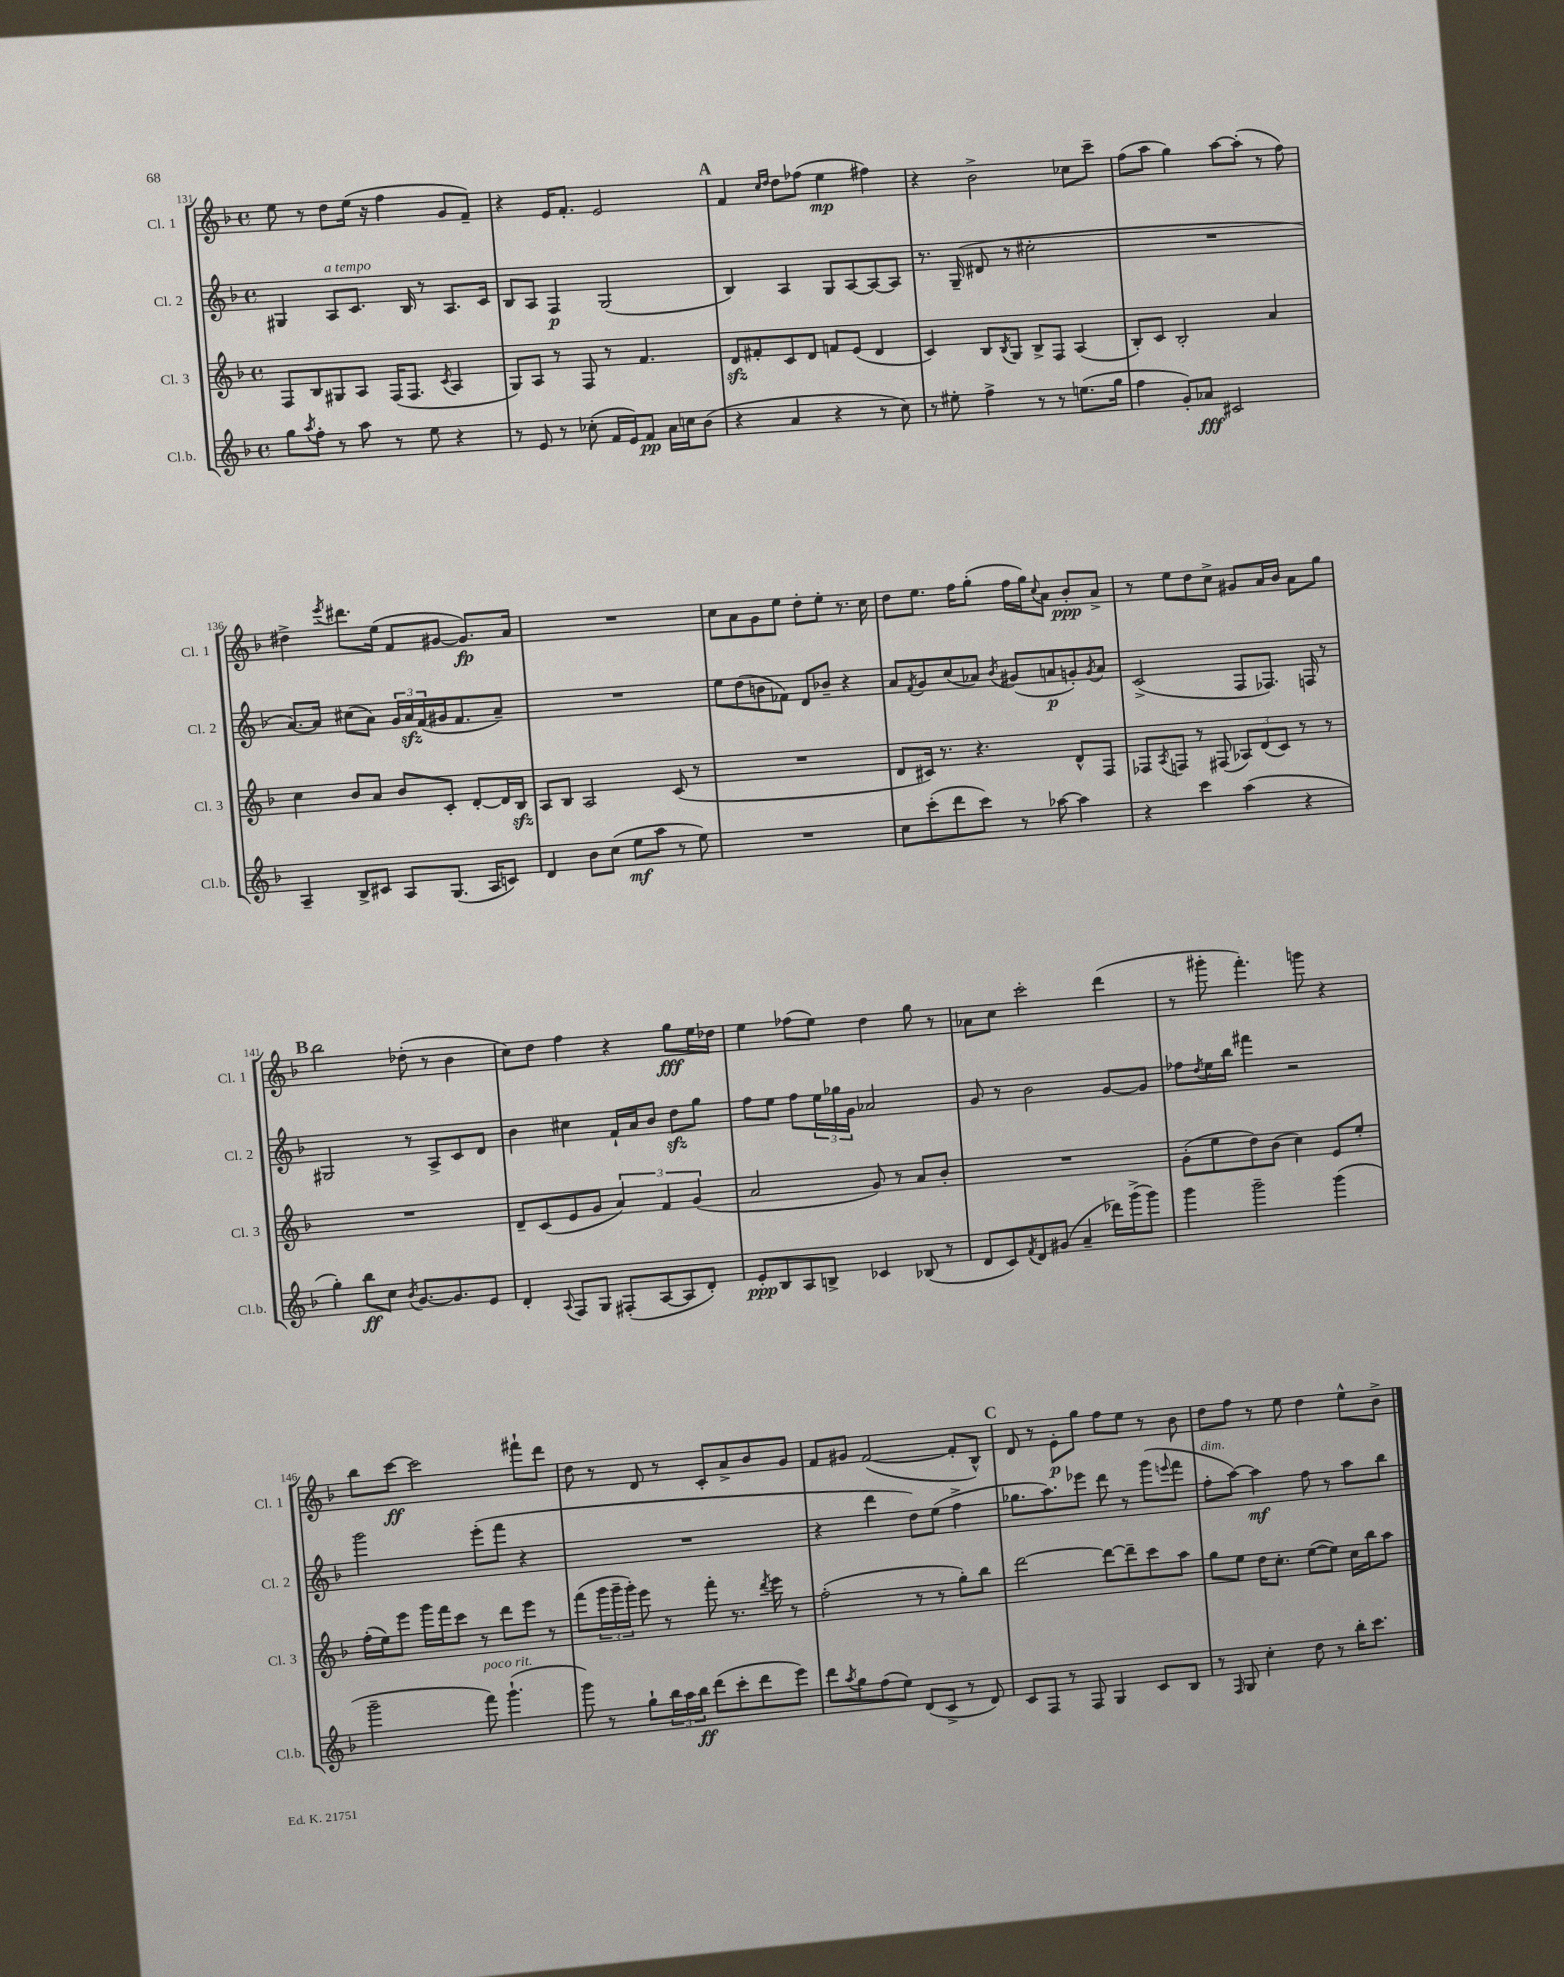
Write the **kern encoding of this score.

**kern	**kern	**kern	**kern
*staff4	*staff3	*staff2	*staff1
*clefG2	*clefG2	*clefG2	*clefG2
*k[b-]	*k[b-]	*k[b-]	*k[b-]
*M4/4	*M4/4	*M4/4	*M4/4
*met(c)	*met(c)	*met(c)	*met(c)
8gg\L	8F/L	4G#/	8ee\
8qaa/	.	.	.
8ff'\J	8B-/	.	8r
8r	8G#/	8A/L	8dd\L
8aa\	8A/J	8.c/J	(16ee\Jk
.	.	.	16r
8r	(16F/LK	.	4ff\
.	8.F/J	16B-/	.
8ee\	.	8r	.
.	8qc/	.	.
4r	4A/	8.A/L	8g/L
.	.	.	8f~/J)
.	.	16c/Jk	.
=	=	=	=
8r	8G/L)	8B-/L	4r
8e/	8A/J	8A/J	.
8r	8r	4F/	16e/LK
.	.	.	8.f'/J
(8cc-'\	8F/	.	.
16f/LL	8r	(2G/	2e/
16e/J)	.	.	.
8f/J	4.f/	.	.
16a\LL	.	.	.
16cc\J	.	.	.
(8b-\J	.	.	.
=	=	=	=
4r	8d/L	4B-/)	4f/
.	8f#'/	.	.
.	.	.	16qqcc/LL
.	.	.	16qqdd/JJ
4a/	8c/	4A/	8dd\L
.	8d/J	.	(8ff-\J
4r	8f/L	8G/L	4ee\
.	(8e/J	[8A/	.
8r	4d/	8A/_	4ff#\)
8cc\)	.	8A/]J	.
=	=	=	=
8r	4c/)	8.r	4r
8ee#'\	.	.	.
.	.	(16G~/	.
4ff^\	8B-/L	8d#/	2b-^\
.	8qB-/	.	.
.	8G/J	8r	.
8r	8B-^/L	2cc#'\	.
8r	8F/J	.	.
(8.ee\L	(4A/	.	8cc-\L
.	.	.	8ccc~\J
16gg\Jk	.	.	.
=	=	=	=
4ff\	8B-'/L)	1r	(8ff\L
.	8c/J	.	8aa\J
8g'/L)	2B-'/	.	4gg\)
8a-/J	.	.	.
2c#/	.	.	[8aa\L
.	.	.	(8aa'\]J
.	4a/	.	8r
.	.	.	8ff\)
=	=	=	=
4A~/	4cc\	[8.a/L)	4dd#^\
.	.	16a/]Jk	.
.	.	.	8qeee/
8B-^/L	8b-/L	(8cc#\L	8.ddd#\L
8c#/J	8a/J	8a\J)	.
.	.	.	(16ee\Jk
8A/L	8b-/L	24g/LL	8f/L
.	.	24a/	.
.	.	(24f/	.
(8.G/J	8c'/J	16g#/J	[8g#/J
.	.	8.f/	.
.	[8d'/L	.	8.g#/]L)
16A/LK	.	.	.
8c/J)	16d/]L	8a~/J)	.
.	16B-/JJ	.	16a/Jk
=	=	=	=
4d/	8A/L	1r	1r
.	8B-/J	.	.
8b-\L	2A/	.	.
(8cc\J	.	.	.
8ee\L	.	.	.
8aa\J	.	.	.
8r	(8c/	.	.
8ee\)	8r	.	.
=	=	=	=
1r	1r	8ee\L	8cc\L
.	.	(8dd\	8a\
.	.	8b\	8g\
.	.	8f-\J)	8ee\J
.	.	8d/L	8dd'\L
.	.	8b-~/J	8ee'\J
.	.	4r	8.r
.	.	.	16cc\
=	=	=	=
8cc\L	8d/L	8a/L	8dd\L
.	.	8qf/	.
(8ccc'\	16c#/Jk)	8g/	8.ee\J
.	8.r	.	.
8ddd\	.	(8cc/	.
.	.	.	16ff\LK
8ccc\J)	4.r	8a-/J)	(8gg'\J
.	.	8qb-/	.
8r	.	(8g#/L	16ff\LL
.	.	.	16gg\J)
.	.	.	8qqcc/
[8aa-\	.	8a/	8a\J
4aa-\]	8d^^/L	8g'/)	8b-'/L
.	.	8qg/	.
.	8F/J	8a/J	8a^/J
=	=	=	=
4r	8F-/L	(2c^/	8r
.	8qA/	.	.
.	8F/J	.	8ee\L
4ccc\	8r	.	8dd\
.	(8F#/	.	8cc^\J
(4aa\	12A-/L)	8F/L	8g#/L
.	(12d/	.	.
.	.	8.F-/J)	16a/L
.	12c/J)	.	.
.	.	.	16b-/JJ
4r	8r	.	8a\L
.	.	16F/	.
.	8r	8r	8gg\J
=	=	=	=
4gg'\)	1r	2G#/	2bb-\
8bb-\L	.	.	.
8cc\J	.	.	.
8qb-/	.	.	.
[8.g/L	.	8r	(8dd-'\
.	.	8A^/L	8r
8.g/]	.	.	.
.	.	8c/	4b-\
8e/J	.	8d/J	.
=	=	=	=
4d'/	8d~/L	4b-\	8cc\L)
.	(8c/	.	8dd\J
8qqA/	.	.	.
8F/L	8e/	4cc#\	4ff\
8G/J	8g/J	.	.
(8F#'/L	6a/)	16f`/LL	4r
.	.	16a/J	.
[8A/	.	8b-/J	.
.	6f/	.	.
8A/]	.	8dd\L	8gg\L
.	(6g/	.	.
8d'/J)	.	8gg\J	16ee\L
.	.	.	16dd-\JJ
=	=	=	=
8e'/L	2a/	8ff\L	4ee\
8B-/	.	8ee\J	.
8A/	.	8ff\L	(8ff-\L
8B^/J	.	24ee\L	8ee\J)
.	.	24gg-\	.
.	.	24g\JJ	.
4c-/	8g/)	2a-/	4dd\
.	8r	.	.
(8B-/	8a/L	.	8gg\
8r	8b-'/J	.	8r
=	=	=	=
8d/L	1r	8g/	8a-\L
8c/)	.	8r	8cc\J
8qf/	.	.	.
8d/	.	2b-\	2ccc'\
(8g#/J	.	.	.
4a~/	.	.	.
16ddd-\LL)	.	[8g/L	(4ddd\
(16ggg^\J	.	.	.
8ggg\J)	.	8g/]J	.
=	=	=	=
4ggg\	(8g'\L	8ff-\L	8r
.	.	8qdd/	.
.	8ee\	16ee\L	8ggg#'\
.	.	16bb-\JJ	.
2ggg~\	8dd\)	4fff#\	4.fff'\)
.	(8b-\J	.	.
.	4cc\)	2r	.
.	.	.	8ggg\
(4ggg\	8e/L	.	4r
.	8ee'/J	.	.
=	=	=	=
2ggg~\	(16ff'\LL	2ggg\	8bb-\L
.	16ee\J)	.	.
.	8eee\J	.	[8ccc\J
.	16ggg\LL	.	2ccc\]
.	16fff\J	.	.
.	8ccc\J	.	.
8fff\)	8r	(8eee'\L	.
(4.ggg`\	8ddd\L	8fff\J	.
.	8eee\J	4r	8fff#`\L
.	8r	.	8ddd\J
=	=	=	=
8ggg\)	(8fff\L	1r	8dd\
8r	24ggg\L	.	8r
.	24ggg~\	.	.
.	24ggg'\JJ)	.	.
8gg`\L	8eee\	.	8d/
24bb-\L	8r	.	8r
24aa\	.	.	.
24bb-\JJ	.	.	.
(8ddd\L	8fff'\	.	8c'/L
8ccc'\	8.r	.	8a^/
8ddd\	.	.	8b-/
.	8qddd/	.	.
.	16eee\	.	.
8eee\J)	8r	.	8g/J
=	=	=	=
8ddd\L	(2ff'\	4r	8f/L
8qaa/	.	.	.
8gg\	.	.	8g#/J
(8ff\	.	4ddd\	([2f/
8ee\J)	.	.	.
(8d/L	8r	8dd\L)	.
8c^/J	8r	(8ee\J	.
8r	8gg'\L)	4ff^\	8f'/]L
8d/)	8bb-\J	.	8B-^^/J)
=	=	=	=
8c/L	[2ddd\	8.gg-\L	8d/
8F/J	.	.	8r
.	.	8.aa\)	.
8r	.	.	8e'\L
8F/	.	8eee-\J	8gg\J
4G/	8ddd\_L	8ddd\	8ff\L
.	8ddd~\]	8r	8ee\J
8c/L	8ccc\	(8ggg\L	8r
.	.	8qqeee/	.
8B-/J	8aa\J	8fff\J	8b-\
=	=	=	=
8r	8gg\L	8ff'\L	8dd\L
16qqF/	.	.	.
8G/	8ee\J	[8aa\J)	8ff\J
4cc'\	16dd\LK	4aa\]	8r
.	8.cc'\J	.	.
.	.	.	8ee\
8dd\	([8ee\L	8ff\	4dd\
8r	8ee\]J)	8r	.
16bb-'\LK	16cc\LL	8aa\L	8ee^^\L
8.ccc\J	16bb-\J	.	.
.	8aa\J	8bb-\J	8b-^\J
==	==	==	==
*-	*-	*-	*-
